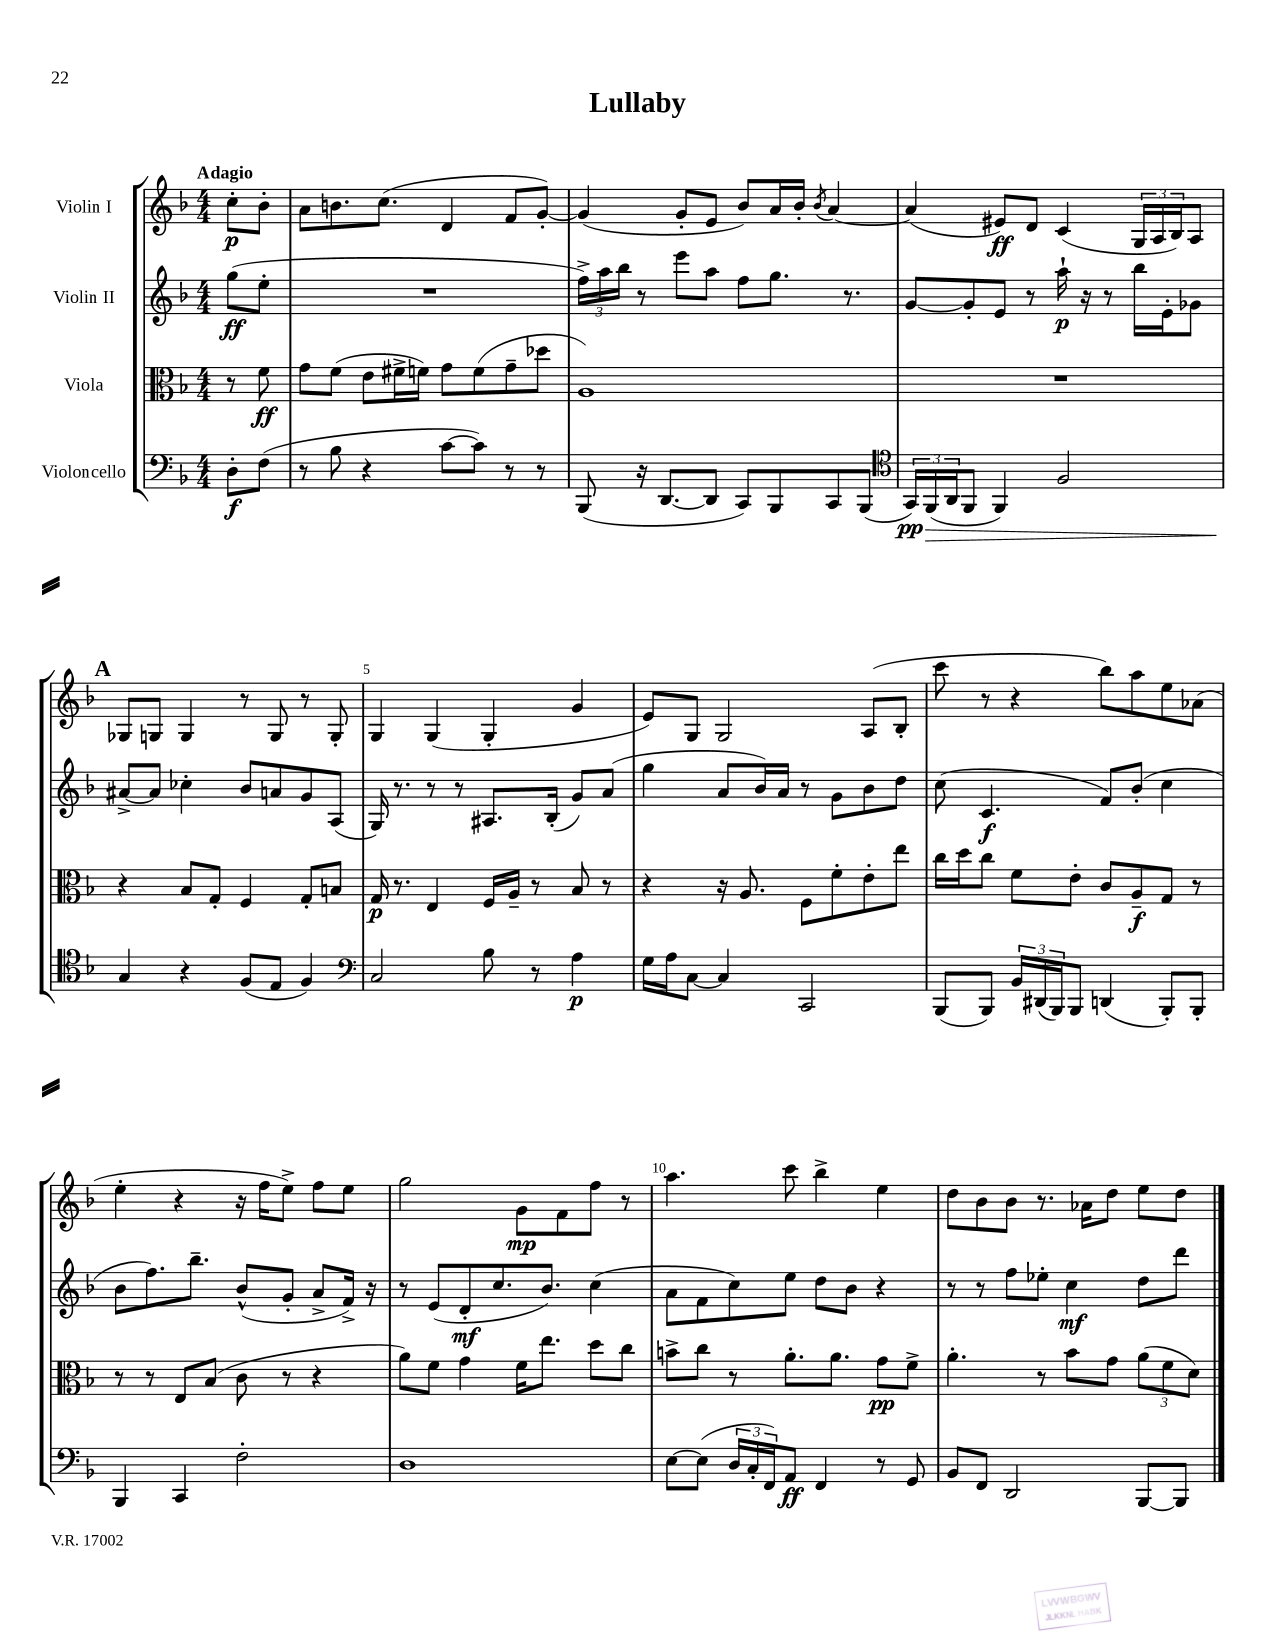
\header { title = "Lullaby" }
<<
\new StaffGroup <<
\new Staff = "s0" \with { instrumentName = "Violin I" } {
    \clef treble \key f \major \numericTimeSignature \time 4/4 \partial 4 \tempo "Adagio"
    c''8-.\p bes'8-. |
    a'8 b'8. c''8.( d'4 f'8 g'8~-.) |
    g'4( g'8-. e'8 bes'8) a'16 bes'16-. \acciaccatura { bes'8 } a'4~ |
    a'4( eis'8\ff) d'8 c'4( \tuplet 3/2 { g16 a16 bes16) } a8 |
    \mark \markup { \bold "A" } ges8 g8 g4 r8 g8 r8 g8-. |
    g4 g4( g4-. g'4 |
    e'8) g8 g2 a8( bes8-. |
    c'''8 r8 r4 bes''8) a''8 e''8 aes'8( |
    e''4-. r4 r16 f''16 e''8->) f''8 e''8 |
    g''2 g'8\mp f'8 f''8 r8 |
    a''4. c'''8 bes''4-> e''4 |
    d''8 bes'8 bes'8 r8. aes'16 d''8 e''8 d''8 \bar "|." |
}
\new Staff = "s1" \with { instrumentName = "Violin II" } {
    \clef treble \key f \major \numericTimeSignature \time 4/4 \partial 4
    g''8\ff( e''8-. |
    R1 |
    \tuplet 3/2 { f''16->) a''16 bes''16 } r8 e'''8 a''8 f''8 g''8. r8. |
    g'8~ g'8-. e'8 r8 a''16-!\p r16 r8 bes''16 e'16-. ges'8 |
    \mark \markup { \bold "A" } ais'8~-> ais'8 ces''4-. bes'8 a'8 g'8 a8( |
    g16) r8. r8 r8 ais8. bes16-.( g'8) a'8( |
    g''4 a'8 bes'16) a'16 r8 g'8 bes'8 d''8 |
    c''8( c'4.\f f'8) bes'8-.( c''4 |
    bes'8 f''8.) bes''8.-- bes'8-^( g'8-. a'8-> f'16->) r16 |
    r8 e'8( d'8-.\mf c''8. bes'8.) c''4( |
    a'8 f'8 c''8) e''8 d''8 bes'8 r4 |
    r8 r8 f''8 ees''8-. c''4\mf d''8 d'''8 \bar "|." |
}
\new Staff = "s2" \with { instrumentName = "Viola" } {
    \clef alto \key f \major \numericTimeSignature \time 4/4 \partial 4
    r8 f'8\ff |
    g'8 f'8( e'8 fis'16-> f'16) g'8 f'8( g'8-- des''8 |
    a1) |
    R1 |
    \mark \markup { \bold "A" } r4 bes8 g8-. f4 g8-. b8 |
    g16\p r8. e4 f16 a16-- r8 bes8 r8 |
    r4 r16 a8. f8 f'8-. e'8-. e''8 |
    c''16 d''16 c''8 f'8 e'8-. c'8 a8--\f g8 r8 |
    r8 r8 e8 bes8( c'8 r8 r4 |
    a'8) f'8 g'4 f'16 e''8. d''8 c''8 |
    b'8-> c''8 r8 a'8.-. a'8. g'8\pp f'8-> |
    a'4.-. r8 bes'8 g'8 \tuplet 3/2 { a'8( f'8 d'8) } \bar "|." |
}
\new Staff = "s3" \with { instrumentName = "Violoncello" } {
    \clef bass \key f \major \numericTimeSignature \time 4/4 \partial 4
    d8-.\f f8( |
    r8 bes8 r4 c'8~ c'8) r8 r8 |
    bes,,8( r16 d,8.~ d,8 c,8) bes,,8 c,8 bes,,8( |
    \clef tenor \tuplet 3/2 { g,16\pp) f,16\>( a,16 } f,8 f,4) f2 |
    \mark \markup { \bold "A" } g4\! r4 f8( e8 f4) |
    \clef bass c2 bes8 r8 a4\p |
    g16 a16 c8~ c4 c,2 |
    bes,,8( bes,,8) \tuplet 3/2 { bes,16 dis,16( bes,,16) } bes,,8 d,4( bes,,8-.) bes,,8-. |
    bes,,4 c,4 f2-. |
    d1 |
    e8~ e8( \tuplet 3/2 { d16 c16-. f,16) } a,8\ff f,4 r8 g,8 |
    bes,8 f,8 d,2 bes,,8~ bes,,8 \bar "|." |
}
>>
>>
\layout { \context { \Score \override BarNumber.break-visibility = ##(#f #t #t) barNumberVisibility = #(every-nth-bar-number-visible 5) } }
